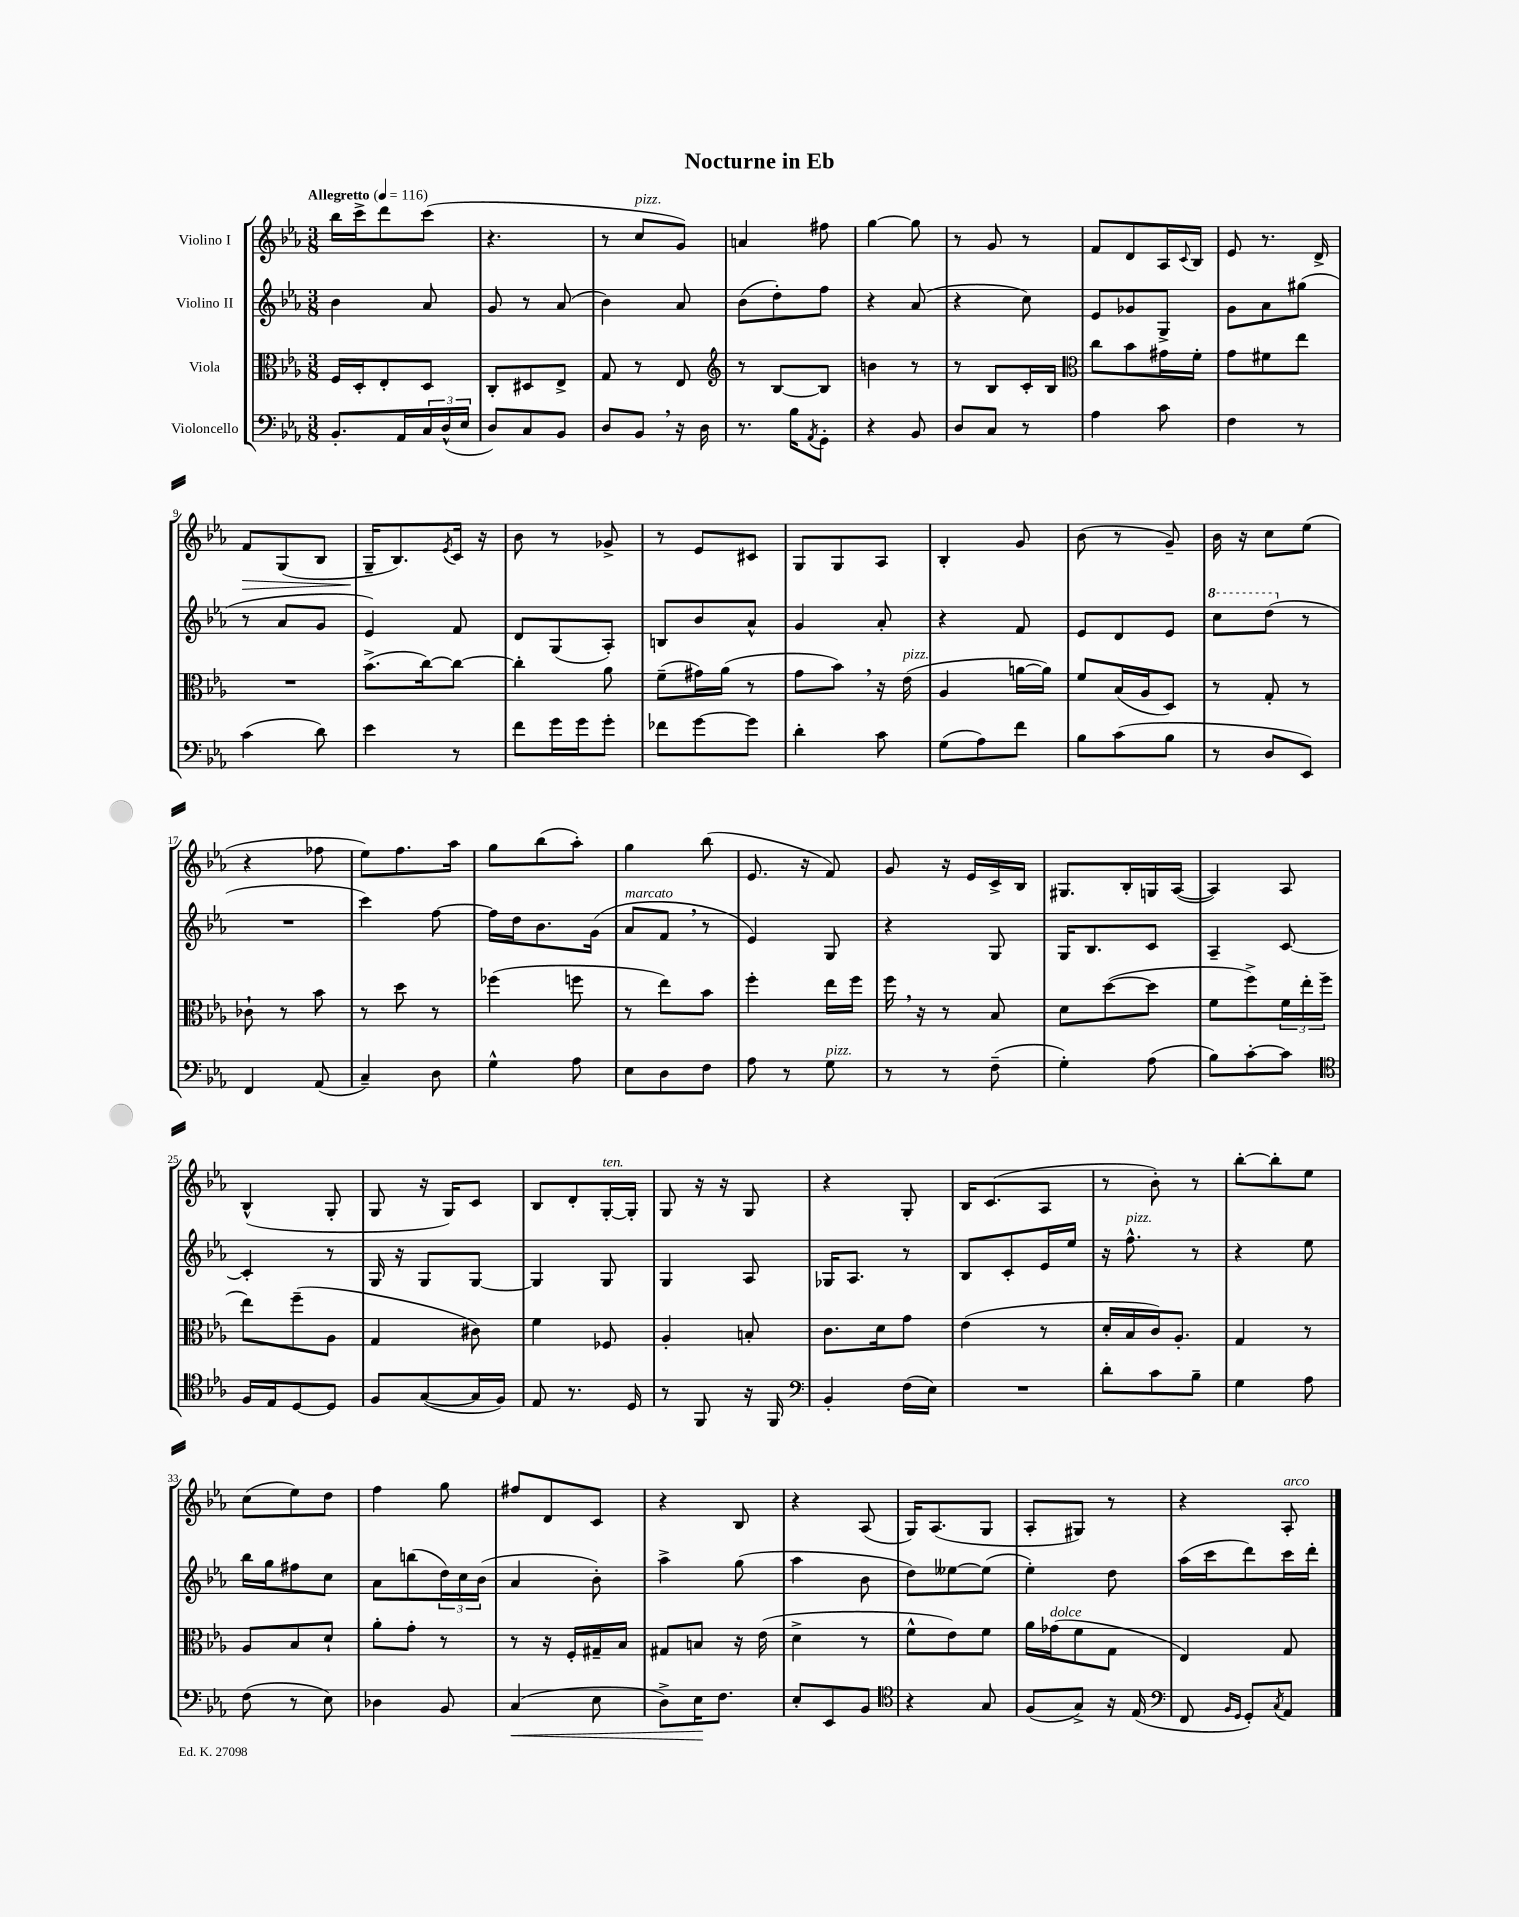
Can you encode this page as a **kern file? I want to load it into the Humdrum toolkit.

**kern	**dynam	**kern	**kern	**kern	**dynam
*part4	*part4	*part3	*part2	*part1	*part1
*staff4	*staff4	*staff3	*staff2	*staff1	*staff1
*I"Violoncello	*	*I"Viola	*I"Violino II	*I"Violino I	*
*clefF4	*	*clefC3	*clefG2	*clefG2	*
*k[b-e-a-]	*	*k[b-e-a-]	*k[b-e-a-]	*k[b-e-a-]	*
*M3/8	*	*M3/8	*M3/8	*M3/8	*
*MM116	*	*MM116	*MM116	*MM116	*
=1	=1	=1	=1	=1	=1
!	!	!	!	!LO:TX:a:B:t=Allegretto	!
8.BB-'/L	.	16F/LL	4b-\	16bb-\LL	.
.	.	16D'/J	.	16ccc^\J	.
.	.	8E-'/	.	8ddd\	.
16AA-/L	.	.	.	.	.
24C/	.	8D/J	8a-/	(8ccc\J	.
(24D^^/	.	.	.	.	.
24E-/JJ	.	.	.	.	.
=2	=2	=2	=2	=2	=2
8D/L)	.	8C'/L	8g/	4.r	.
8C/	.	8D#X/	8r	.	.
8BB-/J	.	8E-^/J	(8a-/	.	.
=3	=3	=3	=3	=3	=3
8D/L	.	8G/	4b-\)	8r	.
!	!	!	!	!LO:TX:a:i:t=pizz.	!
8BB-,/J	.	8r	.	8cc/L	.
16r	.	8E-/	8a-/	8g/J)	.
16D\	.	.	.	.	.
=4	=4	=4	=4	=4	=4
*	*	*clefG2	*	*	*
8.r	.	8r	(8b-\L	4an/	.
.	.	[8B-/L	8dd'\)	.	.
16B-\KL	.	.	.	.	.
8qAA-/	.	.	.	.	.
8GG'\J	.	8B-/J]	8ff\J	8ff#X\	.
=5	=5	=5	=5	=5	=5
4r	.	4bn\	4r	[4gg\	.
8BB-/	.	8r	(8a-/	8gg\]	.
=6	=6	=6	=6	=6	=6
8D/L	.	8r	4r	8r	.
8C/J	.	8B-/L	.	8g/	.
8r	.	16c'/L	8cc\)	8r	.
.	.	16B-/JJ	.	.	.
=7	=7	=7	=7	=7	=7
*	*	*clefC3	*	*	*
4A-\	.	8cc\L	8e-/L	8f/L	.
.	.	8b-\	8g-X/	8d/	.
8c\	.	16g#X\L	8G^/J	16A-/L	.
.	.	.	.	8qqc/	.
.	.	16f'\JJ	.	16B-/JJ	.
=8	=8	=8	=8	=8	=8
4F\	.	8g\L	8g\L	8e-/	.
.	.	8f#X\	8a-\	8.r	.
8r	.	8ee-\J	(8gg#X\J	.	.
.	.	.	.	16d^/	.
!!LO:LB:g=z
=9	=9	=9	=9	=9	=9
!	!	!	!	!	!LO:HP:b
(4c\	.	4.r	8r	8f/L	>
.	.	.	8a-/L	(8G/	.
8d\)	.	.	8g/J	8B-/J	.
=10	=10	=10	=10	=10	=10
4e-\	.	(8.b-^\L	4e-/)	16G~/KL	.
.	.	.	.	8.B-/)	]
.	.	[16cc\k)	.	.	.
.	.	.	.	8qe-/	.
8r	.	8cc\J_	8f/	16c/Jk	.
.	.	.	.	16r	.
=11	=11	=11	=11	=11	=11
8f\L	.	4cc'\]	8d/L	8b-\	.
16g\L	.	.	(8G/	8r	.
16g\J	.	.	.	.	.
8g'\J	.	8a-\	8A-'/J)	8g-X^/	.
=12	=12	=12	=12	=12	=12
8f-X\L	.	(8f~\L	8Bn/L	8r	.
[8g\	.	16g#X\L)	8b-/	8e-/L	.
.	.	(16a-\JJ	.	.	.
8g\J]	.	8r	8a-^^/J	8c#X/J	.
=13	=13	=13	=13	=13	=13
4d'\	.	8g\L	4g/	8G/L	.
.	.	8b-,\J)	.	8G/	.
8c\	.	16r	8a-'/	8A-/J	.
!	!	!LO:TX:a:i:t=pizz.	!	!	!
.	.	(16e-\	.	.	.
=14	=14	=14	=14	=14	=14
(8G\L	.	4A-/	4r	4B-'/	.
8A-\)	.	.	.	.	.
8f\J	.	[16an\LL	8f/	8g/	.
.	.	16a\JJ])	.	.	.
=15	=15	=15	=15	=15	=15
8B-\L	.	8f/L	8e-/L	(8b-\	.
(8c\	.	(16B-/L	8d/	8r	.
.	.	16A-/J	.	.	.
8B-\J	.	8D/J)	8e-/J	8g~/)	.
=16	=16	=16	=16	=16	=16
*	*	*	*8va	*	*
8r	.	8r	8ccc\L	16b-\	.
.	.	.	.	16r	.
8D/L	.	8G'/	(8ddd\J	8cc\L	.
*	*	*	*X8va	*	*
8EE-/J)	.	8r	8r	(8ee-\J	.
!!LO:LB:g=z
=17	=17	=17	=17	=17	=17
4FF/	.	8c-X`\	4.r	4r	.
.	.	8r	.	.	.
(8AA-/	.	8b-\	.	8ff-X\	.
=18	=18	=18	=18	=18	=18
4C~/)	.	8r	4ccc\)	8ee-\L)	.
.	.	8dd\	.	8.ff\	.
8D\	.	8r	[8ff\	.	.
.	.	.	.	16aa-\Jk	.
=19	=19	=19	=19	=19	=19
4G^^\	.	(4ff-X\	16ff\LL]	8gg\L	.
.	.	.	16dd\J	.	.
.	.	.	8.b-\	(8bb-\	.
8A-\	.	8ffn\	.	8aa-'\J)	.
.	.	.	(16g\Jk	.	.
=20	=20	=20	=20	=20	=20
!	!	!	!LO:TX:a:i:t=marcato	!	!
8E-\L	.	8r	8a-/L	4gg\	.
8D\	.	8ee-\L)	8f,/J	.	.
8F\J	.	8b-\J	8r	(8bb-\	.
=21	=21	=21	=21	=21	=21
8A-\	.	4ff'\	4e-/)	8.e-/	.
8r	.	.	.	.	.
.	.	.	.	16r	.
!LO:TX:a:i:t=pizz.	!	!	!	!	!
8G\	.	16ee-\LL	8G/	8f/)	.
.	.	16ff\JJ	.	.	.
=22	=22	=22	=22	=22	=22
8r	.	16ff,\	4r	8g/	.
.	.	16r	.	.	.
8r	.	8r	.	16r	.
.	.	.	.	16e-/LL	.
(8F~\	.	8B-/	8G/	16c^/	.
.	.	.	.	16B-/JJ	.
=23	=23	=23	=23	=23	=23
4G'\)	.	8d\L	16G/KL	8.G#X/L	.
.	.	.	8.B-/	.	.
.	.	([8dd\	.	.	.
.	.	.	.	16B-'/L	.
(8A-\	.	8dd\J]	8c/J	16Gn/	.
.	.	.	.	([16A-/JJ	.
=24	=24	=24	=24	=24	=24
8B-\L)	.	8f\L	4A-~/	4A-/])	.
[8c'\	.	8ff^\)	.	.	.
8c\J]	.	24f\L	[8c/	8A-/	.
.	.	24ee-'\	.	.	.
.	.	(24ff\JJ	.	.	.
!!LO:LB:g=z
=25	=25	=25	=25	=25	=25
*clefC4	*	*	*	*	*
16F/LL	.	8ee-\L)	4c'/]	(4B-^^/	.
16E-/J	.	.	.	.	.
[8D/	.	(8ff~\	.	.	.
8D/J]	.	8A-\J	8r	8G'/	.
=26	=26	=26	=26	=26	=26
8F/L	.	4G/	16G/	8G/	.
.	.	.	16r	.	.
([8G/	.	.	8G/L	16r	.
.	.	.	.	16G/KL)	.
16G/L]	.	8c#X\)	[8G/J	8c/J	.
16F/JJ)	.	.	.	.	.
=27	=27	=27	=27	=27	=27
8E-/	.	4f\	4G/]	8B-/L	.
8.r	.	.	.	8d'/	.
!	!	!	!	!LO:TX:a:i:t=ten.	!
.	.	8F-X/	8G/	[16G'/L	.
16D/	.	.	.	16G'/JJ]	.
=28	=28	=28	=28	=28	=28
8r	.	4A-'/	4G/	8G/	.
8FF/	.	.	.	16r	.
.	.	.	.	16r	.
16r	.	8Bn'/	8A-/	8G/	.
16FF/	.	.	.	.	.
=29	=29	=29	=29	=29	=29
*clefF4	*	*	*	*	*
4BB-'/	.	8.c\L	16G-X/KL	4r	.
.	.	.	8.A-/J	.	.
.	.	16d\k	.	.	.
(16F\LL	.	8g\J	8r	8G'/	.
16E-\JJ)	.	.	.	.	.
=30	=30	=30	=30	=30	=30
4.r	.	(4e-\	8B-/L	16B-/KL	.
.	.	.	.	(8.c/	.
.	.	.	8c'/	.	.
.	.	8r	16e-/L	8A-/J	.
.	.	.	16ee-/JJ	.	.
=31	=31	=31	=31	=31	=31
8d'\L	.	16d'/LL	16r	8r	.
!	!	!	!LO:TX:a:i:t=pizz.	!	!
.	.	16B-/	8.ff^^\	.	.
8c\	.	16c/J)	.	8b-'\)	.
.	.	8.A-'/J	.	.	.
8B-~\J	.	.	8r	8r	.
=32	=32	=32	=32	=32	=32
4G\	.	4G/	4r	[8bb-'\L	.
.	.	.	.	8bb-'\]	.
8A-\	.	8r	8ee-\	8ee-\J	.
!!LO:LB:g=z
=33	=33	=33	=33	=33	=33
(8F\	.	8A-/L	16bb-\LL	(8cc\L	.
.	.	.	16gg\J	.	.
8r	.	8B-/	8ff#X\	8ee-\)	.
8E-\)	.	8d`/J	8cc\J	8dd\J	.
=34	=34	=34	=34	=34	=34
4D-X\	.	8a-'\L	8a-\L	4ff\	.
.	.	8g'\J	(8bbn\	.	.
8BB-/	.	8r	24dd\L)	8gg\	.
.	.	.	24cc\	.	.
.	.	.	(24b-\JJ	.	.
=35	=35	=35	=35	=35	=35
!	!LO:HP:b	!	!	!	!
(4C/	<	8r	4a-/	8ff#X/L	.
.	.	16r	.	8d/	.
.	.	16F'/LL	.	.	.
8E-\	.	16G#X~/	8b-'\)	8c/J	.
.	.	16B-/JJ	.	.	.
=36	=36	=36	=36	=36	=36
8D^\L)	.	8G#X/L	4aa-^\	4r	.
16E-\K	.	8Bn/J	.	.	.
8.F\J	[	.	.	.	.
.	.	16r	(8gg\	8B-/	.
.	.	(16e-\	.	.	.
=37	=37	=37	=37	=37	=37
8E-'/L	.	4d^\	4aa-\	4r	.
8EE-/	.	.	.	.	.
8BB-/J	.	8r	8b-\	(8A-/	.
=38	=38	=38	=38	=38	=38
*clefC4	*	*	*	*	*
4r	.	8f^^\L	8dd\L)	16G/KL)	.
.	.	.	.	(8.A-/	.
.	.	8e-\)	[8ee--X\	.	.
8G/	.	8f\J	(8ee--\J]	8G/J	.
=39	=39	=39	=39	=39	=39
(8F/L	.	16a-\LL	4ee-'\)	8A-'/L	.
!	!	!LO:TX:a:i:t=dolce	!	!	!
.	.	(16g-X\J	.	.	.
8G^/J)	.	8f\	.	8G#X/J)	.
16r	.	8G\J	8dd\	8r	.
(16E-/	.	.	.	.	.
=40	=40	=40	=40	=40	=40
*clefF4	*	*	*	*	*
8FF/	.	4E-/)	(16aa-\LL	4r	.
.	.	.	16ccc\J	.	.
16qqBB-/LL	.	.	.	.	.
16qqGG/JJ	.	.	.	.	.
8GG'/L)	.	.	8ddd\)	.	.
8qC/	.	.	.	.	.
!	!	!	!	!LO:TX:a:i:t=arco	!
8AA-/J	.	8G/	16ccc\L	8A-'/	.
.	.	.	16ddd'\JJ	.	.
==	==	==	==	==	==
*-	*-	*-	*-	*-	*-
